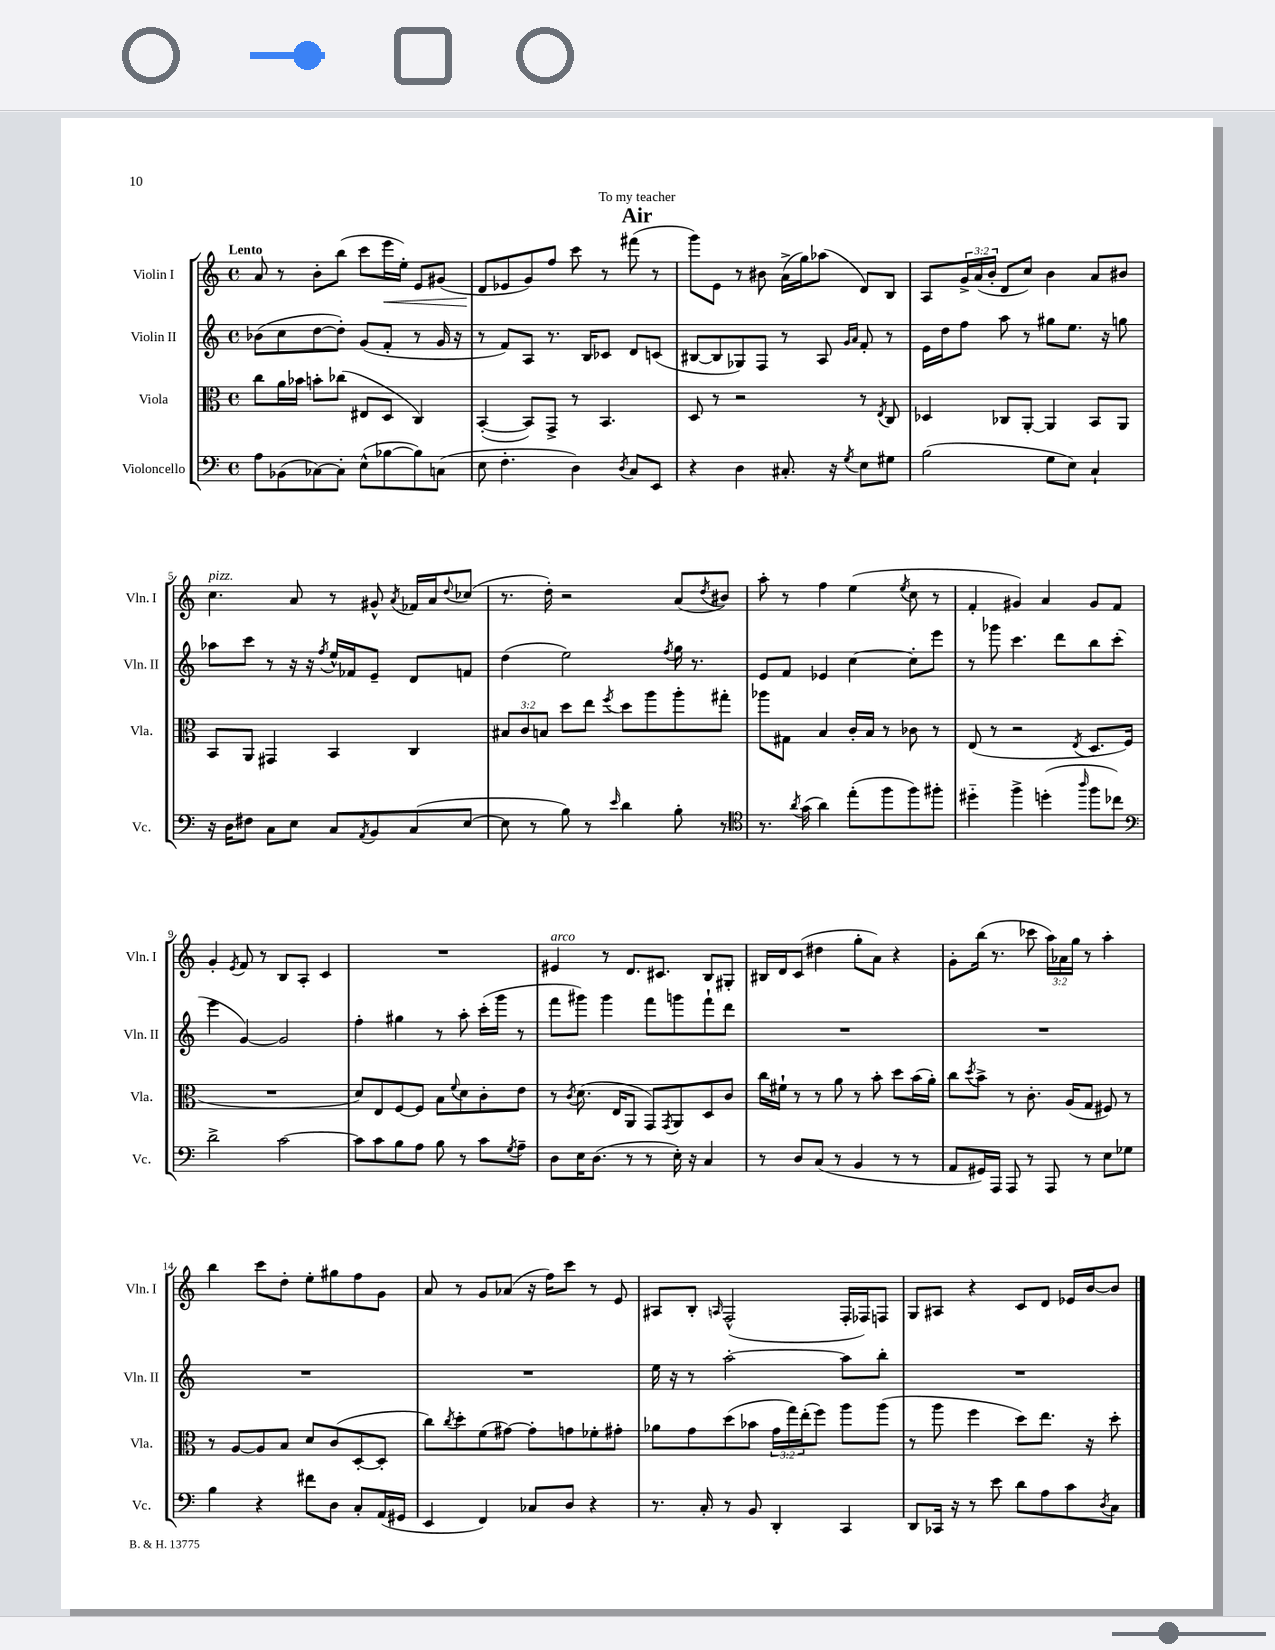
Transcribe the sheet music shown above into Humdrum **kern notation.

**kern	**kern	**kern	**kern	**dynam
*part4	*part3	*part2	*part1	*part1
*staff4	*staff3	*staff2	*staff1	*staff1
*I"Violoncello	*I"Viola	*I"Violin II	*I"Violin I	*
*I'Vc.	*I'Vla.	*I'Vln. II	*I'Vln. I	*
*clefF4	*clefC3	*clefG2	*clefG2	*
*k[]	*k[]	*k[]	*k[]	*
*M4/4	*M4/4	*M4/4	*M4/4	*
*met(c)	*met(c)	*met(c)	*met(c)	*
=1	=1	=1	=1	=1
!	!	!	!LO:TX:a:B:t=Lento	!
8A\L	8cc\L	(8b-X\L	8a/	.
(8BB-X\	16a\L	8cc\	8r	.
.	16b-X\JJ	.	.	.
[8C-X\)	8bn'\L	[8dd\	8b'\L	.
8C-'\J]	(8cc-X\J	8dd'\J])	(8bb\J	.
(8E^^\L	8E#X/L	(8g/L	8ccc\L	.
!	!	!	!	!LO:HP:b
[8B-X\	8D/J	8f'/J	16eee\L	<
.	.	.	16ee'\JJ)	.
8B-\])	4C/)	8r	8e/L	.
(8Cn\J	.	16g/	(8g#X/J	.
.	.	16r	.	.
=2	=2	=2	=2	=2
8E\	([4BB'/	8r	8d/L	.
4.F'\	.	8f/L)	8e-X/	[
.	8BB/L])	8A/J	8g/)	.
.	8GG^/J	8.r	8ff/J	.
4D\)	8r	.	8ccc\	.
.	.	16B/KL	.	.
.	4.BB/	8c-X/J	8r	.
8qD/	.	.	.	.
8C/L	.	8d/L	(8fff#X\	.
8EE/J	.	(8cn/J	8r	.
=3	=3	=3	=3	=3
4r	8D/	[8B#X/L	8ggg\L)	.
.	8r	8B#/]	8e\J	.
4D\	2r	8G-X/)	8r	.
.	.	8F/J	8b#X\	.
8.C#X'/	.	8r	(16a^\LL	.
.	.	.	16gg\J)	.
.	.	8A/	(8aa-X\J	.
16r	.	.	.	.
.	.	16qqg/LL	.	.
8qG/	.	16qqa/JJ	.	.
8E\L	8r	8f'/	8d/L)	.
.	8qE/	.	.	.
8G#X\J	8C/	8r	8B/J	.
=4	=4	=4	=4	=4
(2B\	4D-X/	16e\LL	8A/L	.
.	.	16dd\J	.	.
.	.	8ff\J	24g^/L	.
.	.	.	(24a/	.
.	.	.	24b'/JJ	.
.	8C-X/L	8aa\	8d/L	.
.	[8AA'/J	8r	8cc/J)	.
8G\L	4AA/]	8gg#X\L	4b\	.
8E\J)	.	8.ee\J	.	.
4C`/	8BB/L	.	8a/L	.
.	.	16r	.	.
.	8AA/J	8ggn\	8b#X/J	.
!!LO:LB:g=z
=5	=5	=5	=5	=5
!	!	!	!LO:TX:a:i:t=pizz.	!
16r	8BB/L	8aa-X\L	4.cc\	.
16D\KL	.	.	.	.
8F#X\J	8AA/J	8ccc\J	.	.
8C\L	4GG#X/	8r	.	.
8E\J	.	16r	8a/	.
.	.	16r	.	.
.	.	8qff/	.	.
8C/L	4BB/	16ee^^/LL	8r	.
.	.	16f-X/J	.	.
8qAA/	.	.	.	.
8BB/	.	8e~/J	8g#X^^/	.
.	.	.	8qa/	.
(8C/	4C/	8d/L	16f-X/LL	.
.	.	.	16a/J	.
.	.	.	8qqdd/	.
[8E/J	.	8fn/J	(8cc-X/J	.
=6	=6	=6	=6	=6
8E\]	12B#X/L	(4dd\	8.r	.
.	12c/	.	.	.
8r	.	.	.	.
.	12Bn/J	.	.	.
.	.	.	16dd'\)	.
8B\)	8dd\L	2ee\)	2r	.
8r	8ee\J	.	.	.
16qqe/	8qff/	.	.	.
4d\	8dd\L	.	.	.
.	8aa\	.	.	.
.	.	8qff/	.	.
8B'\	8aa'\	16gg\	(8a/L	.
.	.	8.r	.	.
.	.	.	8qdd/	.
8r	8gg#X'\J	.	8b#X/J)	.
=7	=7	=7	=7	=7
*clefC4	*	*	*	*
8.r	8aa-X\L	8e/L	8aa'\	.
.	8G#X\J	8f/J	8r	.
8qa/	.	.	.	.
(16g\	.	.	.	.
4a\)	4B/	4e-X/	4ff\	.
(8ee'\L	16c'/LL	[4cc\	(4ee\	.
.	16B/JJ	.	.	.
8ff\	8r	.	.	.
.	.	.	8qee/	.
8ff\)	8c-X\	8cc'\L]	8cc\	.
8ff#X'\J	8r	8eee\J	8r	.
=8	=8	=8	=8	=8
4dd#X\	(8E/	8r	4f'/	.
.	8r	8ggg-X\	.	.
4ff^\	2r	4.ccc\	4g#X/)	.
(4ddn'\	.	.	4a/	.
.	.	8ddd\L	.	.
16qqaa/	8qE/	.	.	.
8ff\L	8.D/L	8bb\	8g#/L	.
8cc-X\J)	.	(8ccc'\J	8f/J	.
.	16F/Jk	.	.	.
!!LO:LB:g=z
=9	=9	=9	=9	=9
*clefF4	*	*	*	*
2d^\	1r	4eee\	4g'/	.
.	.	.	8qe/	.
.	.	[4g/)	8f/	.
.	.	.	8r	.
[2c\	.	2g/]	8B/L	.
.	.	.	8A'/J	.
.	.	.	4c/	.
=10	=10	=10	=10	=10
8c\L]	8d/L)	4ff'\	1r	.
8c\	8E/	.	.	.
8B\	[8F/	4gg#X\	.	.
8A\J	8F/J]	.	.	.
8B\	8B\L	8r	.	.
.	8qqf/	.	.	.
8r	8d\	8aa'\	.	.
8c\L	8c'\	(16ccc'\LL	.	.
.	.	16ggg\JJ	.	.
8qG/	.	.	.	.
8A~\J	8e\J	8r	.	.
=11	=11	=11	=11	=11
!	!	!	!LO:TX:a:i:t=arco	!
8D\L	8r	8fff\L	4e#X/	.
.	8qc/	.	.	.
16E\K	(8.d\	8ggg#X\J)	.	.
(8.D\J	.	.	.	.
.	.	4ggg#\	8r	.
.	16E/KL	.	.	.
8r	8AA/J	.	8.d/L	.
8r	8GG/L)	8fff\L	.	.
.	.	.	8.c#X/J	.
.	8qGG/	.	.	.
16E'\)	8AA/	8gggn\	.	.
16r	.	.	.	.
4C/	8D/	8fff`\	8B/L	.
.	8c/J	8ddd\J	8G#X'/J	.
=12	=12	=12	=12	=12
8r	16cc\LL	1r	16B#X/LL	.
.	16f#X`\JJ	.	16d/J	.
8D/L	8r	.	(8c/J	.
(8C/J	8r	.	4dd#X\	.
8r	8a\	.	.	.
4BB/	8r	.	8gg'\L	.
.	8b'\	.	8a\J)	.
8r	8dd\L	.	4r	.
8r	(16b\L	.	.	.
.	16a'\JJ)	.	.	.
=13	=13	=13	=13	=13
8AA/L	8cc\L	1r	8g'\L	.
.	8qdd/	.	.	.
16GG#X/L)	8b^\J	.	(16bb\Jk	.
16AAA/JJ	.	.	8.r	.
8AAA/	8r	.	.	.
8r	8.c'\	.	8ccc-X\	.
8AAA/	.	.	24aa\LL)	.
.	.	.	24a-X\	.
.	(16A/KL	.	.	.
.	.	.	24gg\JJ	.
8r	8G/J	.	8r	.
8E\L	8F#X/)	.	4aa'\	.
8G-X\J	8r	.	.	.
!!LO:LB:g=z
=14	=14	=14	=14	=14
4B\	8r	1r	4bb\	.
.	[8A/L	.	.	.
4r	8A/]	.	8ccc\L	.
.	8B/J	.	8dd'\J	.
8f#X\L	8d/L	.	8ee'\L	.
8D\J	(8c/	.	8gg#X\	.
8C'/L	[8D'/	.	8ff\	.
(16AA/L	8D'/J]	.	8g\J	.
16GG#X/JJ	.	.	.	.
=15	=15	=15	=15	=15
4EE/	8cc\L)	1r	8a/	.
.	8qcc/	.	.	.
.	8dd'\	.	8r	.
4FF/)	(8f\	.	8g/L	.
.	[8g#X\J)	.	(8a-X/J	.
8C-X/L	8g#'\L]	.	16r	.
.	.	.	16ff\KL)	.
8D/J	8gn\	.	8ccc\J	.
4r	8f-X'\	.	8r	.
.	8g#X'\J	.	8e/	.
=16	=16	=16	=16	=16
8.r	8a-X\L	16ee\	8A#X/L	.
.	.	16r	.	.
.	8g\	8r	8B'/J	.
16C'/	.	.	.	.
.	.	.	16qqAn/	.
8r	(8dd\	[2aa'\	(2F^^/	.
8BB/	8b-X\J	.	.	.
4DD'/	24g\LL	.	.	.
.	24gg\)	.	.	.
.	(24ee'\J	.	.	.
.	8ff\J)	.	.	.
4CC/	8aa\L	8aa\L]	16F'/LL	.
.	.	.	16F-X/J)	.
.	(8aa\J	8bb'\J	8Fn/J	.
=17	=17	=17	=17	=17
8DD/L	8r	1r	8G/L	.
16CC-X/Jk	8aa\	.	8A#X/J	.
16r	.	.	.	.
8r	4ff\	.	4r	.
8e\	.	.	.	.
8d\L	8dd\L)	.	8c/L	.
8A\	8.ee\J	.	8d/J	.
8c\	.	.	16e-X/LL	.
.	16r	.	[16b/J	.
8qD/	.	.	.	.
8C\J	8dd'\	.	8b/J]	.
==	==	==	==	==
*-	*-	*-	*-	*-
